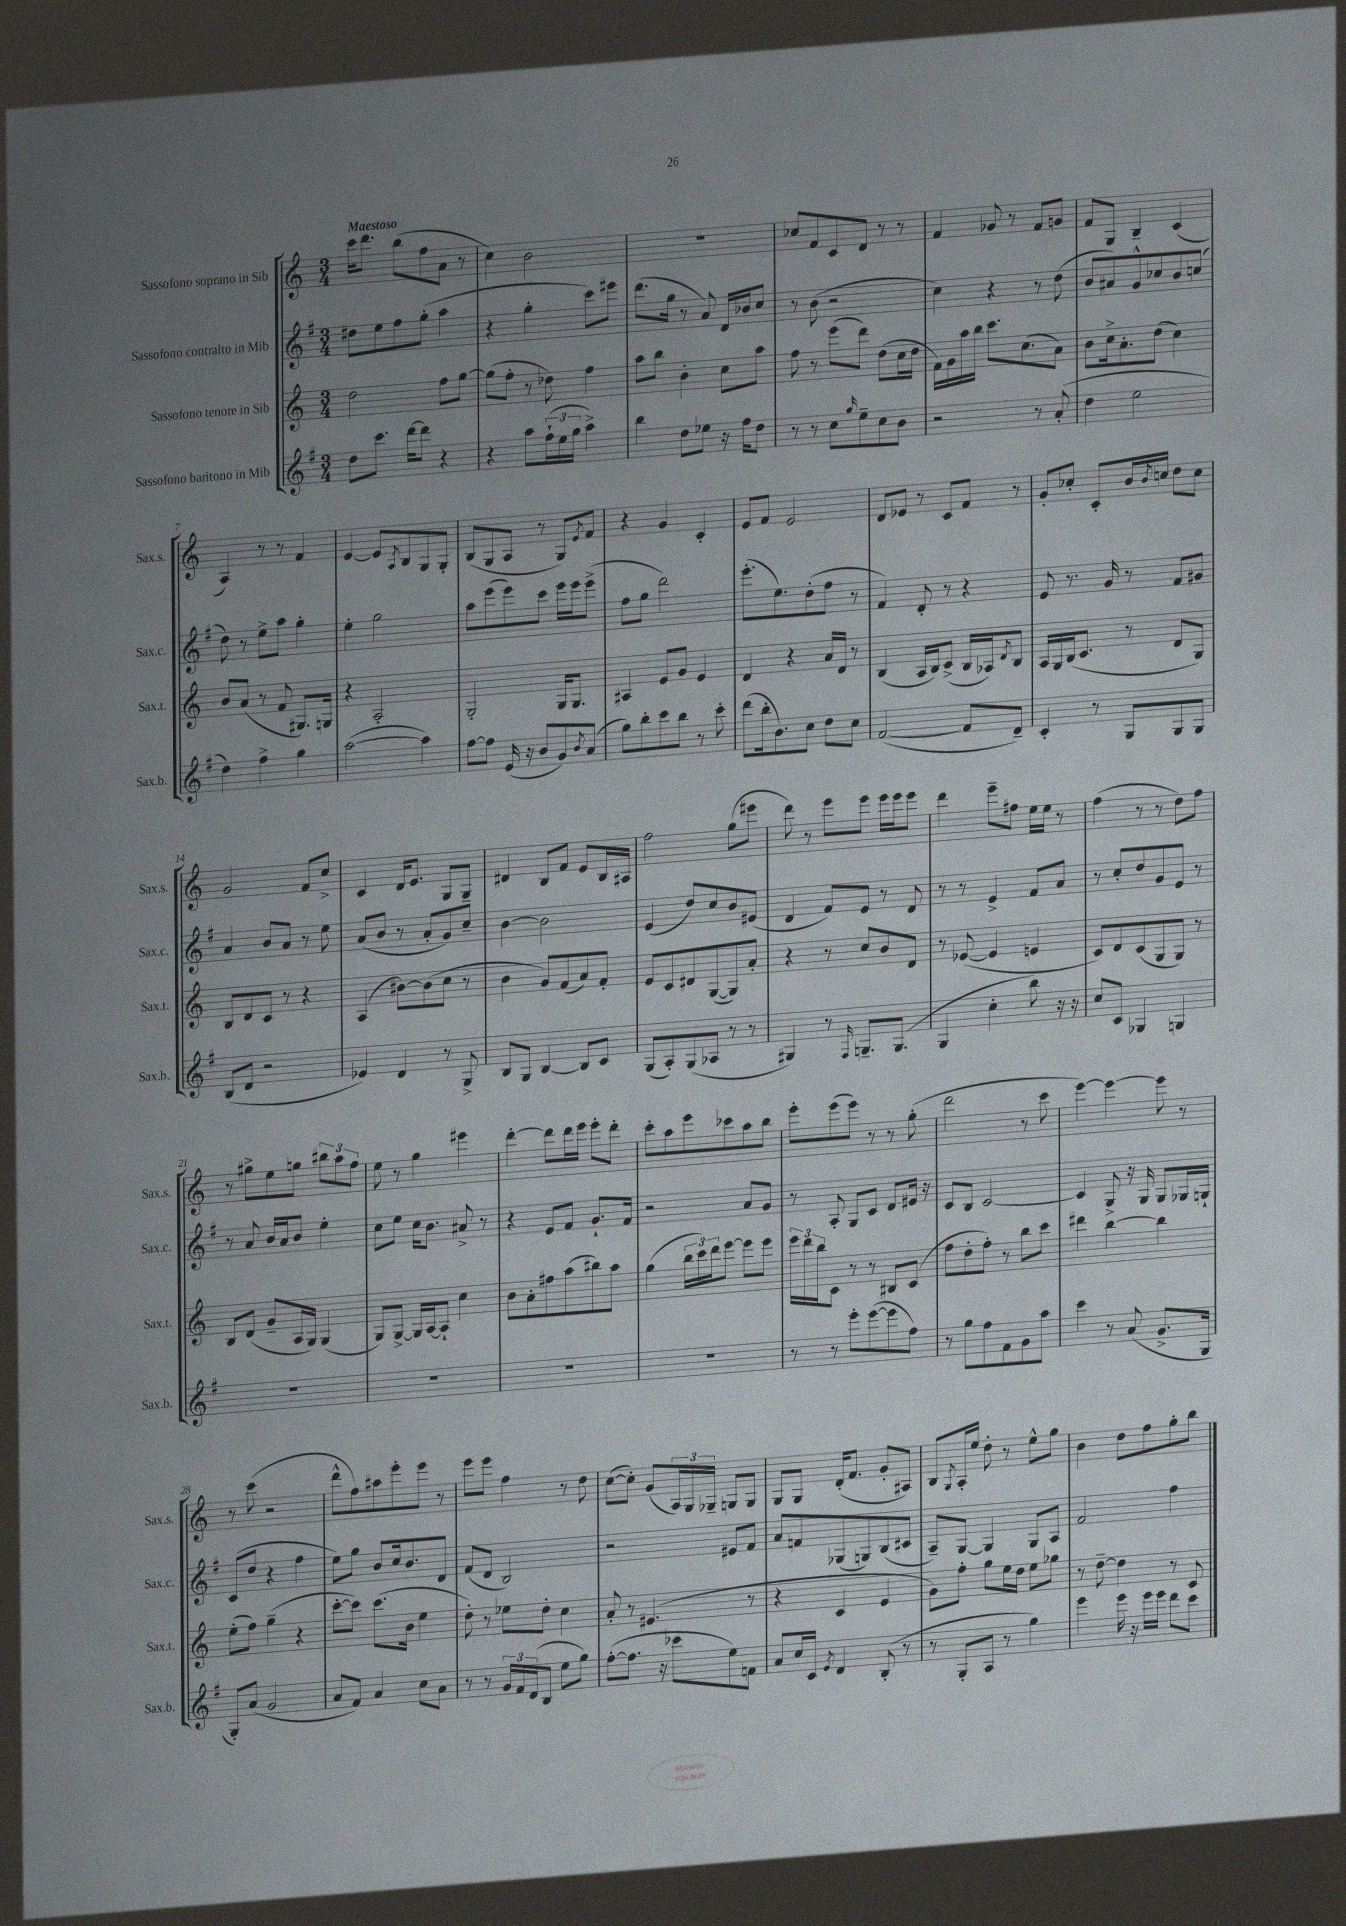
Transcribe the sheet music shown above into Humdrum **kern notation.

**kern	**kern	**kern	**kern
*staff4	*staff3	*staff2	*staff1
*clefG2	*clefG2	*clefG2	*clefG2
*k[f#]	*k[]	*k[f#]	*k[]
*M3/4	*M3/4	*M3/4	*M3/4
8dd	2dd	8dd#	16ccc
.	.	.	8.ddd
8.ccc	.	8ee	.
.	.	8ff#	(8bb
[16ddd	.	.	.
8ddd]	.	(8gg'	8ff
4r	8ff	4aa	8a
.	[8gg	.	8r
=	=	=	=
4r	(8gg]	4r	4cc)
.	8ff'	.	.
8aa	8r	4gg'	2b
(24ff#`	8dd-)	.	.
24ee	.	.	.
24gg	.	.	.
4aa^)	4ff	8ccc)	.
.	.	8eee#	.
=	=	=	=
4bb	8aa	(8.ddd	2.r
.	8bb	.	.
.	.	16gg	.
8dd	4b'	8r	.
8ee-	.	8a)	.
16r	8cc	16d	.
16ff#	.	16b-	.
8dd	8aa	8cc	.
=	=	=	=
8r	8ff	8r	8cc-
8r	8r	(8b	8f
8cc	(8eee	2r	8c
16qqgg	.	.	.
8ee~	8ddd)	.	8d
8cc	(8dd	.	8r
8b	16cc	.	8r
.	16dd	.	.
=	=	=	=
2r	16f)	4cc)	4f
.	16g	.	.
.	16aa	.	.
.	16bb	.	.
.	8.ccc	4r	8g-
.	.	.	8r
.	(8.cc	.	.
8r	.	8r	8f
(8a'	8a)	(8dd	8g
=	=	=	=
4dd	8b	8b	8f
.	16cc^	8a#)	8G
.	8.a'	.	.
2ee	.	8g^^	4B~
.	(8dd	8cc-	.
.	4cc)	8b	(4c
.	.	(8cc	.
=	=	=	=
4dd)	8b	8dd)	4A)
.	(8a	8r	.
4ff#^	8r	8ee^	8r
.	8f	8aa	8r
4gg	8.G#)	4gg'	4f
.	16G	.	.
=	=	=	=
([2aa	4r	4ee'	[4e
.	2A'	2gg	8e]
.	.	.	8qA
.	.	.	8B
4aa])	.	.	8G
.	.	.	8G'
=	=	=	=
[8ff#	2G'	8aa	(8B
8ff#]	.	(8eee	8G
(16e	.	8eee)	8A
16r	.	.	.
8b	.	8ccc	8r
8g)	16G	16eee	8G)
.	8.G	16eee	.
8qb	.	.	8qe
(8a	.	(8eee^	8f
=	=	=	=
8gg)	4A#	8ff#	4r
8bb'	.	8gg	.
8ccc	8e	2ddd)	4g
8bb	8g	.	.
8r	4e	.	4c'
8ccc'	.	.	.
=	=	=	=
(8ddd	4d	(8.eee'	8e
16bb'	.	.	8f
8.b)	.	8.ee)	.
.	4r	.	2e
8cc	.	(8dd'	.
8dd	16a	8ff#	.
.	16d	.	.
8cc	8r	8r	.
=	=	=	=
([2f#	(4B	4f#)	8d
.	.	.	8e-
.	16A	8d'	8r
.	16B)	.	.
.	(8c^	8r	8c
8f#]	16B	4r	8f
.	16A-)	.	.
.	8qd	.	.
8d~)	8B	.	8r
=	=	=	=
4c'	16A	8e	8g'
.	16G	.	.
.	(16B	8.r	8cc-'
.	8.c	.	.
8r	.	.	8c'
.	.	16g	.
8G	8r	8r	16b
.	.	.	8qb
.	.	.	16cc
8G	8d	8f#	8dd
8G	8G)	8g#	8cc
=	=	=	=
(8B	8B	4a	2g
8d	8d	.	.
2r	8c	8b	.
.	8r	8a	.
.	4r	8r	8f
.	.	8ee	8cc^
=	=	=	=
4e-)	(4A	(8a	4c
.	.	8b	.
4d	[8b#)	8r	16d
.	.	.	8.e
.	(8b#]	8a'	.
8r	8cc	8g)	8G
8G^	8r	8cc~	8G~
=	=	=	=
8B	4b	[4b	4d#
8G	.	.	.
[4B	8g)	2b]	8B
.	(8f	.	8f
8B]	8a)	.	8e
8c	8f'	.	16B
.	.	.	16A#
=	=	=	=
(8G	8e	(4e	2ff
8A')	8c	.	.
(8G	8d#	8dd)	.
8A-	([8G	8cc	.
8r	8G])	8b	(8gg
8r	8a'	(8e#	8eee#
=	=	=	=
4G#)	4r	4d	8ddd)
.	.	.	8r
8r	8r	8f#)	8eee
16qqF#	.	.	.
8.G~	8cc	8e	8eee
.	8b	8r	16eee
(8.G	.	.	16eee
.	8d	8d	8eee
=	=	=	=
4G	8r	8r	4ddd
.	([8e-	8r	.
4cc'	4e-]	4e^	8eee~
.	.	.	8ff#
8bb)	4e	8f#	16ee
.	.	.	16ee
16r	.	8a	8r
16r	.	.	.
=	=	=	=
8cc	8c)	8r	(4ff
8c	8d	8cc'	.
4G-	(8c	8dd	8r
.	8G	8g	8r
4G	8G)	8e	8dd)
.	8r	8r	8ff
=	=	=	=
2.r	8B	8r	8r
.	(8d	8a	8gg#^
.	8g~	16b	8ee
.	.	16a	.
.	16A	8b	8gg
.	16G)	.	.
.	(4G	4ee'	12bb#
.	.	.	12aa
.	.	.	12ff
=	=	=	=
2.r	8G)	8cc	8ee
.	[8G^	8ee	8r
.	16G]	16cc	4gg
.	[16A	8.b	.
.	8A`]	.	.
.	4cc	8a#^	4eee#
.	.	8r	.
=	=	=	=
2.r	8b	4r	[4ddd'
.	8a'	.	.
.	8ff#	8e	8ddd]
.	(8aa	8f#	16ddd
.	.	.	16eee
.	8bb#)	8.g`	8eee'
.	8aa	.	8ddd'
.	.	16f#	.
=	=	=	=
2.r	(4gg	2r	8ccc'
.	.	.	8aa
.	24bb	.	8eee
.	24ccc)	.	.
.	24ddd	.	.
.	[8eee	.	8ccc-
.	8eee]	8a	8aa
.	8eee	8g	8bb
=	=	=	=
8r	24eee	8r	8eee'
.	24ddd	.	.
.	24bb	.	.
8r	8c	8A'	(8eee
8eee'	8r	8G	8eee)
([8eee	8r	8c	8r
8eee]	8B#	8d	8r
8ff#)	(8c	16e#	(8gg'
.	.	16r	.
=	=	=	=
8r	8ff	8c	2ddd
8gg	8dd'	8B	.
8ff#	8ff')	[2c	.
8f#	8r	.	.
8g	8bb	.	8r
8aa	8ccc	.	8ccc
=	=	=	=
4ccc	4ddd#	4c]	[4eee)
8r	[4bb	8G^	4eee_
(8a	.	16r	.
.	.	16G	.
8.g^	4bb]	8G	8eee]
.	.	16G-	8r
16G	.	16G`	.
=	=	=	=
8G')	(8ee'	(8c	8r
(8a	8ff)	8dd	(8ccc
2g	(4gg~	4r	2r
.	4r	4ff#	.
=	=	=	=
8a	[8ccc'	8ee)	8ddd^^
8f#)	8ccc])	8gg	8ff)
4a	(8.ccc	8b	8aa#
.	.	16cc	8eee'
.	16b	8.b	.
8cc	4ee	.	8eee
8a	.	8d	8r
=	=	=	=
8r	8dd')	(8f#	8eee
8r	8r	8d	8eee
24g	8ee-	2B)	4ff
24f#	.	.	.
(24d	.	.	.
8B	8dd'	.	.
8ee	4cc	.	8r
8gg)	.	.	8dd
=	=	=	=
([8ff#'	8a'	2r	([8cc
8.ff#]	8r	.	8cc'])
.	(4.e#	.	(8g
16r	.	.	.
8ccc-	.	.	24A)
.	.	.	24G
.	.	.	24G-~
8ee)	.	8e#	8G
8f	8r	8f#	8G
=	=	=	=
8a	4r	8a	8G
16cc	.	8f	8G
16c	.	.	.
8qe	.	.	.
4d	4c	(8G-	(16d'
.	.	.	8.f
.	.	8G)	.
(8B'	4e	(8B	8g'
8r	.	8c#	8A#)
=	=	=	=
8r	8g)	8A~)	8B
.	.	.	8qG
8G'	8ff'	[8G	16A'
.	.	.	16ee
8A	8gg	4G]	8dd'
8r	16ee	.	8r
.	16dd	.	.
4gg)	8ee	8G	8ee^^
.	8gg-	8A	8gg
=	=	=	=
4eee	8r	2f#	4b
.	[8dd~	.	.
16eee	4dd]	.	8dd
16r	.	.	.
16eee	.	.	8ff
16eee	.	.	.
8ddd	8r	4ff#	8gg'
8ccc	8c	.	8bb
==	==	==	==
*-	*-	*-	*-
